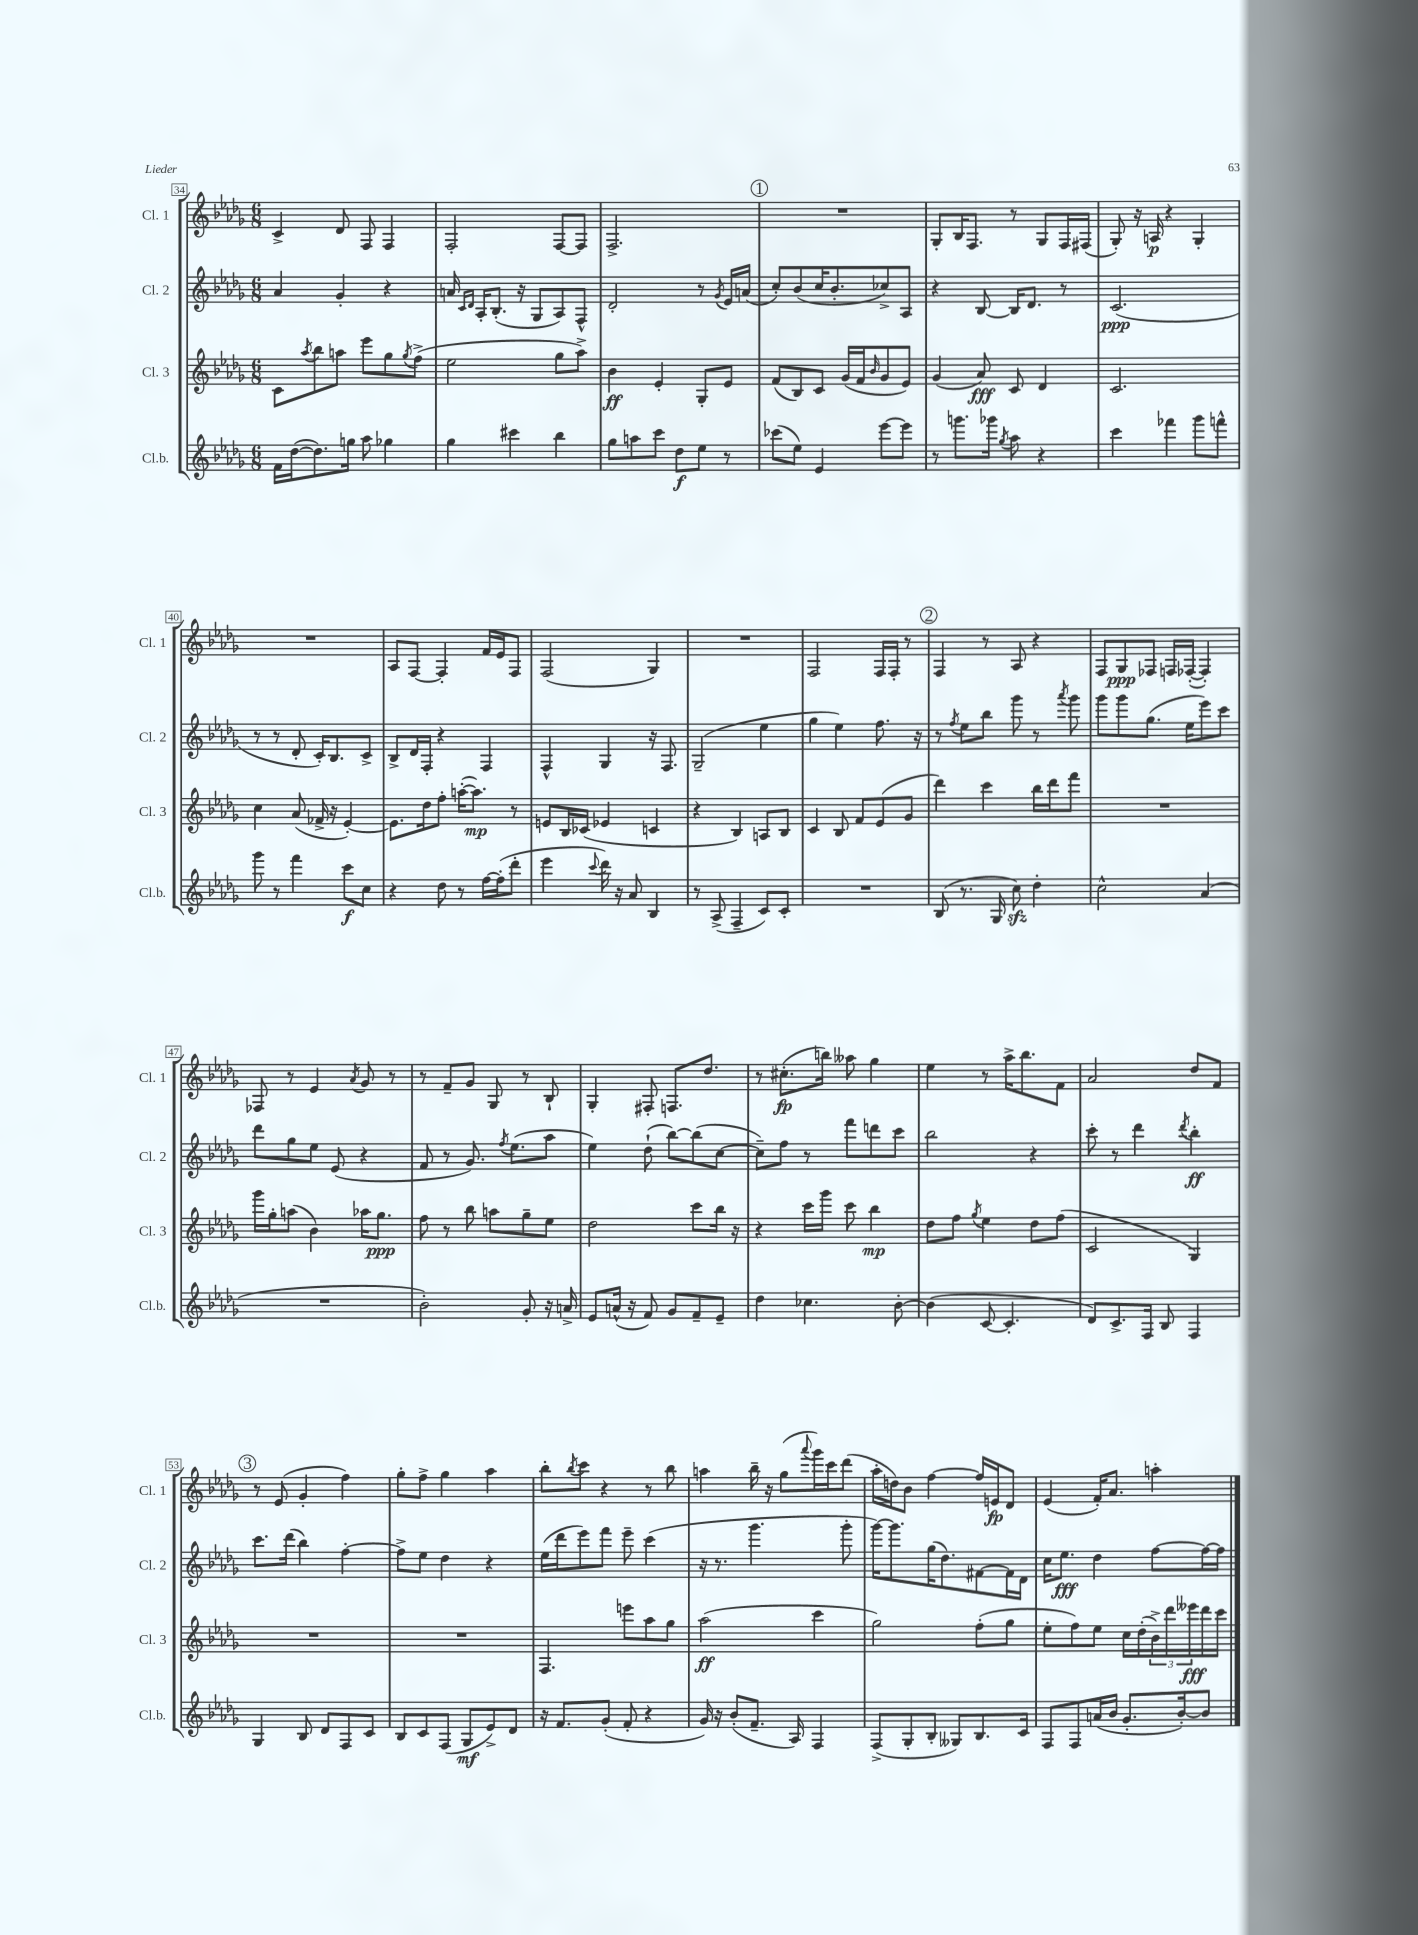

**kern	**dynam	**kern	**dynam	**kern	**dynam	**kern	**dynam
*part4	*part4	*part3	*part3	*part2	*part2	*part1	*part1
*staff4	*staff4	*staff3	*staff3	*staff2	*staff2	*staff1	*staff1
*I"Cl.b.	*	*I"Cl. 3	*	*I"Cl. 2	*	*I"Cl. 1	*
*I'Cl.b.	*	*I'Cl. 3	*	*I'Cl. 2	*	*I'Cl. 1	*
*clefG2	*	*clefG2	*	*clefG2	*	*clefG2	*
*k[b-e-a-d-g-]	*	*k[b-e-a-d-g-]	*	*k[b-e-a-d-g-]	*	*k[b-e-a-d-g-]	*
*M6/8	*	*M6/8	*	*M6/8	*	*M6/8	*
=34	=34	=34	=34	=34	=34	=34	=34
16f\LL	.	8c\L	.	4a-/	.	4c^/	.
([16dd-\J	.	.	.	.	.	.	.
.	.	8qaa-/	.	.	.	.	.
8.dd-\])	.	8bb-\	.	.	.	.	.
.	.	8aan\J	.	4g-'/	.	8d-/	.
16ggn\Jk	.	.	.	.	.	.	.
8aa-\	.	8eee-\L	.	.	.	8F/	.
4gg-X\	.	8gg-\	.	4r	.	4F/	.
.	.	8qgg-/	.	.	.	.	.
.	.	(8ff^\J	.	.	.	.	.
=35	=35	=35	=35	=35	=35	=35	=35
4gg-\	.	2ee-\	.	16an/	.	2F'/	.
.	.	.	.	16qqc/LL	.	.	.
.	.	.	.	16qqd-/JJ	.	.	.
.	.	.	.	16A-'/KL	.	.	.
.	.	.	.	(8.B-'/J	.	.	.
4ccc#X\	.	.	.	.	.	.	.
.	.	.	.	16r	.	.	.
.	.	.	.	8G-/L	.	.	.
4bb-\	.	8gg-\L	.	8A-/)	.	[8F/L	.
.	.	8aa-^\J)	.	8F^^/J	.	8F/J]	.
=36	=36	=36	=36	=36	=36	=36	=36
8gg-\L	.	4b-\	ff	2d-'/	.	2.F^/	.
8aan\	.	.	.	.	.	.	.
8ccc\J	.	4e-'/	.	.	.	.	.
8dd-\L	f	.	.	.	.	.	.
8ee-\J	.	8G-'/L	.	8r	.	.	.
.	.	.	.	8qg-/	.	.	.
8r	.	8e-/J	.	16e-/LL	.	.	.
.	.	.	.	(16an/JJ	.	.	.
!!LO:REH:place=s1:t=1
=37	=37	=37	=37	=37	=37	=37	=37
(8ccc-X\L	.	(8f/L	.	8cc'/L)	.	2.r	.
8ee-\J)	.	8B-/)	.	(8b-/	.	.	.
4e-/	.	8c/J	.	16cc/K	.	.	.
.	.	.	.	8.b-'/	.	.	.
.	.	(16g-/LL	.	.	.	.	.
.	.	16f/J	.	.	.	.	.
.	.	16qqb-/	.	.	.	.	.
[8eee-\L	.	8g-/	.	8cc-X^/)	.	.	.
8eee-\J]	.	8e-/J)	.	8A-/J	.	.	.
=38	=38	=38	=38	=38	=38	=38	=38
8r	.	(4g-/	.	4r	.	8G-'/L	.
8.gggn\L	.	.	.	.	.	16B-/K	.
.	.	.	.	.	.	8.F/J	.
.	.	8a-/)	fff	[8B-/	.	.	.
16ggg-X\Jk	.	.	.	.	.	.	.
8qgg-/	.	.	.	.	.	.	.
8aa-\	.	8c/	.	16B-/KL]	.	8r	.
.	.	.	.	8.d-/J	.	.	.
4r	.	4d-/	.	.	.	8G-/L	.
.	.	.	.	8r	.	16F/L	.
.	.	.	.	.	.	(16F#X/JJ	.
=39	=39	=39	=39	=39	=39	=39	=39
4ccc\	.	2.c/	.	(2.c/	ppp	8G-'/)	.
.	.	.	.	.	.	16r	.
.	.	.	.	.	.	16An/	p
4fff-X\	.	.	.	.	.	4r	.
8ggg-\L	.	.	.	.	.	4G-'/	.
8fffn^^\J	.	.	.	.	.	.	.
!!LO:LB:g=z
=40	=40	=40	=40	=40	=40	=40	=40
8ggg-\	.	4cc\	.	8r	.	2.r	.
8r	.	.	.	8r	.	.	.
4fff\	.	(8a-/	.	8d-'/	.	.	.
.	.	16f-X^/	.	16c'/KL)	.	.	.
.	.	16r	.	8.B-/	.	.	.
8ccc\L	f	[4e-'/)	.	.	.	.	.
8cc\J	.	.	.	8c^/J	.	.	.
=41	=41	=41	=41	=41	=41	=41	=41
4r	.	8.e-\L]	.	8B-^/L	.	8A-/L	.
.	.	.	.	16d-/L	.	[8F/J	.
.	.	16dd-\k	.	16F'/JJ	.	.	.
8dd-\	.	8ff'\J	.	4r	.	4F'/]	.
8r	.	([16aan'\KL	.	.	.	.	.
.	.	8.aa\J])	mp	.	.	.	.
[16ff\LL	.	.	.	4F/	.	16f/LL	.
(16ff'\J]	.	.	.	.	.	16e-/J	.
8ddd-'\J	.	8r	.	.	.	8F/J	.
=42	=42	=42	=42	=42	=42	=42	=42
4eee-\	.	8en/L	.	4F^^/	.	(2F/	.
.	.	16B-/L	.	.	.	.	.
.	.	(16c-X/JJ	.	.	.	.	.
8qqccc/	.	.	.	.	.	.	.
16ddd-\)	.	4e-X/	.	4G-/	.	.	.
16r	.	.	.	.	.	.	.
8a-/	.	.	.	.	.	.	.
4B-/	.	4cn/	.	16r	.	4G-/)	.
.	.	.	.	8.F/	.	.	.
=43	=43	=43	=43	=43	=43	=43	=43
8r	.	4r	.	(2G-~/	.	2.r	.
(8A-^/	.	.	.	.	.	.	.
4F~/	.	4B-/)	.	.	.	.	.
8c/L)	.	8An/L	.	4ee-\	.	.	.
8c'/J	.	8B-/J	.	.	.	.	.
=44	=44	=44	=44	=44	=44	=44	=44
2.r	.	4c/	.	4gg-\	.	2F/	.
.	.	8B-/	.	4ee-\)	.	.	.
.	.	8f/L	.	.	.	.	.
.	.	(8e-/	.	8.ff\	.	16F/LL	.
.	.	.	.	.	.	16F'/JJ	.
.	.	8g-/J	.	.	.	8r	.
.	.	.	.	16r	.	.	.
!!LO:REH:place=s1:t=2
=45	=45	=45	=45	=45	=45	=45	=45
(8B-/	.	4ddd-\)	.	8r	.	4F/	.
.	.	.	.	8qff/	.	.	.
8.r	.	.	.	8ee-\L	.	.	.
.	.	4ccc\	.	8bb-\J	.	8r	.
16G-/	.	.	.	.	.	.	.
8cczz\)	.	.	.	8ggg-\	.	8A-/	.
4dd-'\	.	16bb-\LL	.	8r	.	4r	.
.	.	16ddd-\J	.	.	.	.	.
.	.	.	.	8qaaa-/	.	.	.
.	.	8fff\J	.	8ggg-\	.	.	.
=46	=46	=46	=46	=46	=46	=46	=46
2cc^^\	.	2.r	.	8ggg-\L	.	8F/L	.
.	.	.	.	8ggg-\	.	8G-/	ppp
.	.	.	.	(8.gg-\J	.	8F-X/J	.
.	.	.	.	.	.	16Fn/LL	.
.	.	.	.	16ee-\KL	.	([16F-X'/JJ	.
(4a-/	.	.	.	8eee-\)	.	4F-'/])	.
.	.	.	.	8ccc\J	.	.	.
!!LO:LB:g=z
=47	=47	=47	=47	=47	=47	=47	=47
2.r	.	16ggg-\LL	.	8ddd-\L	.	8F-X/	.
.	.	16gg-'\J	.	.	.	.	.
.	.	(8aan\J	.	8gg-\	.	8r	.
.	.	4b-\)	.	8ee-\J	.	4e-/	.
.	.	.	.	(8e-/	.	.	.
.	.	.	.	.	.	8qa-/	.
.	.	16aa-X\KL	.	4r	.	8g-/	.
.	.	8.gg-\J	ppp	.	.	.	.
.	.	.	.	.	.	8r	.
=48	=48	=48	=48	=48	=48	=48	=48
2b-'\)	.	8ff\	.	8f/	.	8r	.
.	.	8r	.	8r	.	8f~/L	.
.	.	8bb-\	.	8.g-/)	.	8g-/J	.
.	.	8aan\L	.	.	.	8G-/	.
.	.	.	.	8qff/	.	.	.
.	.	.	.	(8.ee-\L	.	.	.
8g-'/	.	8gg-~\	.	.	.	8r	.
16r	.	8ee-\J	.	8aa-\J	.	8B-`/	.
16an^/	.	.	.	.	.	.	.
=49	=49	=49	=49	=49	=49	=49	=49
8e-/L	.	2dd-\	.	4ee-\)	.	4G-'/	.
(16an^^/Jk	.	.	.	.	.	.	.
16r	.	.	.	.	.	.	.
8f/)	.	.	.	(8dd-`\	.	8F#X'/	.
8g-/L	.	.	.	[8bb-\L)	.	8.Fn/L	.
8f~/	.	8ccc\L	.	(8bb-\]	.	.	.
.	.	.	.	.	.	8.dd-/J	.
8e-~/J	.	16bb-\Jk	.	[8cc\J	.	.	.
.	.	16r	.	.	.	.	.
=50	=50	=50	=50	=50	=50	=50	=50
4dd-\	.	4r	.	8cc~\L])	.	8r	.
.	.	.	.	8ff\J	.	(8.cc#X'\L	fp
4.cc-X\	.	16ccc\LL	.	8r	.	.	.
.	.	16ggg-\JJ	.	.	.	16bbn\Jk)	.
.	.	8ccc\	.	8fff\L	.	8aa--X\	.
.	.	4bb-\	mp	8dddn\	.	4gg-\	.
[8b-'\	.	.	.	8ccc\J	.	.	.
=51	=51	=51	=51	=51	=51	=51	=51
(4b-\]	.	8dd-\L	.	2bb-\	.	4ee-\	.
.	.	8ff\J	.	.	.	.	.
.	.	8qgg-/	.	.	.	.	.
[8c/	.	4ee-\	.	.	.	8r	.
4.c'/]	.	.	.	.	.	16aa-^\KL	.
.	.	.	.	.	.	8.bb-\	.
.	.	8dd-\L	.	4r	.	.	.
.	.	(8ff\J	.	.	.	8f\J	.
=52	=52	=52	=52	=52	=52	=52	=52
8d-/L)	.	2c/	.	8ccc'\	.	2a-/	.
8.c^/	.	.	.	8r	.	.	.
.	.	.	.	4ddd-\	.	.	.
16F/Jk	.	.	.	.	.	.	.
8B-/	.	.	.	.	.	.	.
.	.	.	.	8qddd-/	.	.	.
4F/	.	4G-/)	.	4bb-'\	ff	8dd-/L	.
.	.	.	.	.	.	8f/J	.
!!LO:LB:g=z
!!LO:REH:place=s1:t=3
=53	=53	=53	=53	=53	=53	=53	=53
4G-/	.	2.r	.	8.ccc\L	.	8r	.
.	.	.	.	.	.	(8e-/	.
.	.	.	.	(16ddd-\Jk	.	.	.
8B-/	.	.	.	4bb-\)	.	4g-'/	.
8d-/L	.	.	.	.	.	.	.
8F/	.	.	.	[4ff'\	.	4ff\)	.
8c/J	.	.	.	.	.	.	.
=54	=54	=54	=54	=54	=54	=54	=54
8B-/L	.	2.r	.	8ff^\L]	.	8gg-'\L	.
8c/	.	.	.	8ee-\J	.	8ff^\J	.
(8F/J	.	.	.	4dd-\	.	4gg-\	.
8G-/L	mf	.	.	.	.	.	.
8e-^/)	.	.	.	4r	.	4aa-\	.
8d-/J	.	.	.	.	.	.	.
=55	=55	=55	=55	=55	=55	=55	=55
16r	.	4.F/	.	(16ee-\LL	.	8bb-'\L	.
8.f/L	.	.	.	16ddd-\J	.	.	.
.	.	.	.	.	.	8qbb-/	.
.	.	.	.	8eee-\)	.	8ccc\J	.
(8g-'/J	.	.	.	8fff\J	.	4r	.
8f'/	.	8eeen\L	.	8eee-~\	.	.	.
4r	.	8aa-\	.	(4ccc\	.	8r	.
.	.	8gg-\J	.	.	.	8bb-\	.
=56	=56	=56	=56	=56	=56	=56	=56
16g-/)	.	(2aa-\	ff	16r	.	4aan\	.
16r	.	.	.	8.r	.	.	.
(8b-'/L	.	.	.	.	.	.	.
8.f~/J	.	.	.	4.ggg-\	.	16bb-~\	.
.	.	.	.	.	.	16r	.
.	.	.	.	.	.	(8gg-\L	.
16A-/)	.	.	.	.	.	.	.
.	.	.	.	.	.	8qqaaa-/	.
4F/	.	4ccc\	.	.	.	16ggg-\L)	.
.	.	.	.	.	.	16ccc\J	.
.	.	.	.	8ggg-'\	.	(8ddd-\J	.
=57	=57	=57	=57	=57	=57	=57	=57
(8F^/L	.	2gg-\)	.	[16ggg-\KL)	.	16aa-'\LL	.
.	.	.	.	8.ggg-\]	.	16ddn\J)	.
8G-'/	.	.	.	.	.	8b-\J	.
8B-'/J	.	.	.	(16gg-\K	.	[4ff\	.
.	.	.	.	8.dd-\)	.	.	.
8G--X/L)	.	.	.	.	.	.	.
8.B-/	.	(8ff'\L	.	[8f#X\	.	16ff/LL]	.
.	.	.	.	.	.	16en/J	fp
.	.	8gg-\J	.	16f#\L]	.	8d-/J	.
16c/Jk	.	.	.	16d-\JJ	.	.	.
=58	=58	=58	=58	=58	=58	=58	=58
8F/L	.	8ee-'\L	.	16cc\KL	.	(4e-/	.
.	.	.	.	8.ee-\J	fff	.	.
8F/	.	8ff\)	.	.	.	.	.
(16an/L	.	8ee-\J	.	4dd-\	.	16f'/KL)	.
16b-/JJ	.	.	.	.	.	8.a-/J	.
8.g-'/L	.	16cc\LL	.	.	.	.	.
.	.	(16dd-'\	.	.	.	.	.
.	.	24b-^\)	.	[8ff\L	.	4aan'\	.
.	.	24ddd-\	.	.	.	.	.
[16b-'/k)	.	.	.	.	.	.	.
.	.	24eee--X\	fff	.	.	.	.
8b-/J]	.	16ddd-\	.	16ff\L_	.	.	.
.	.	16ccc\JJ	.	16ff\JJ]	.	.	.
==	==	==	==	==	==	==	==
*-	*-	*-	*-	*-	*-	*-	*-
